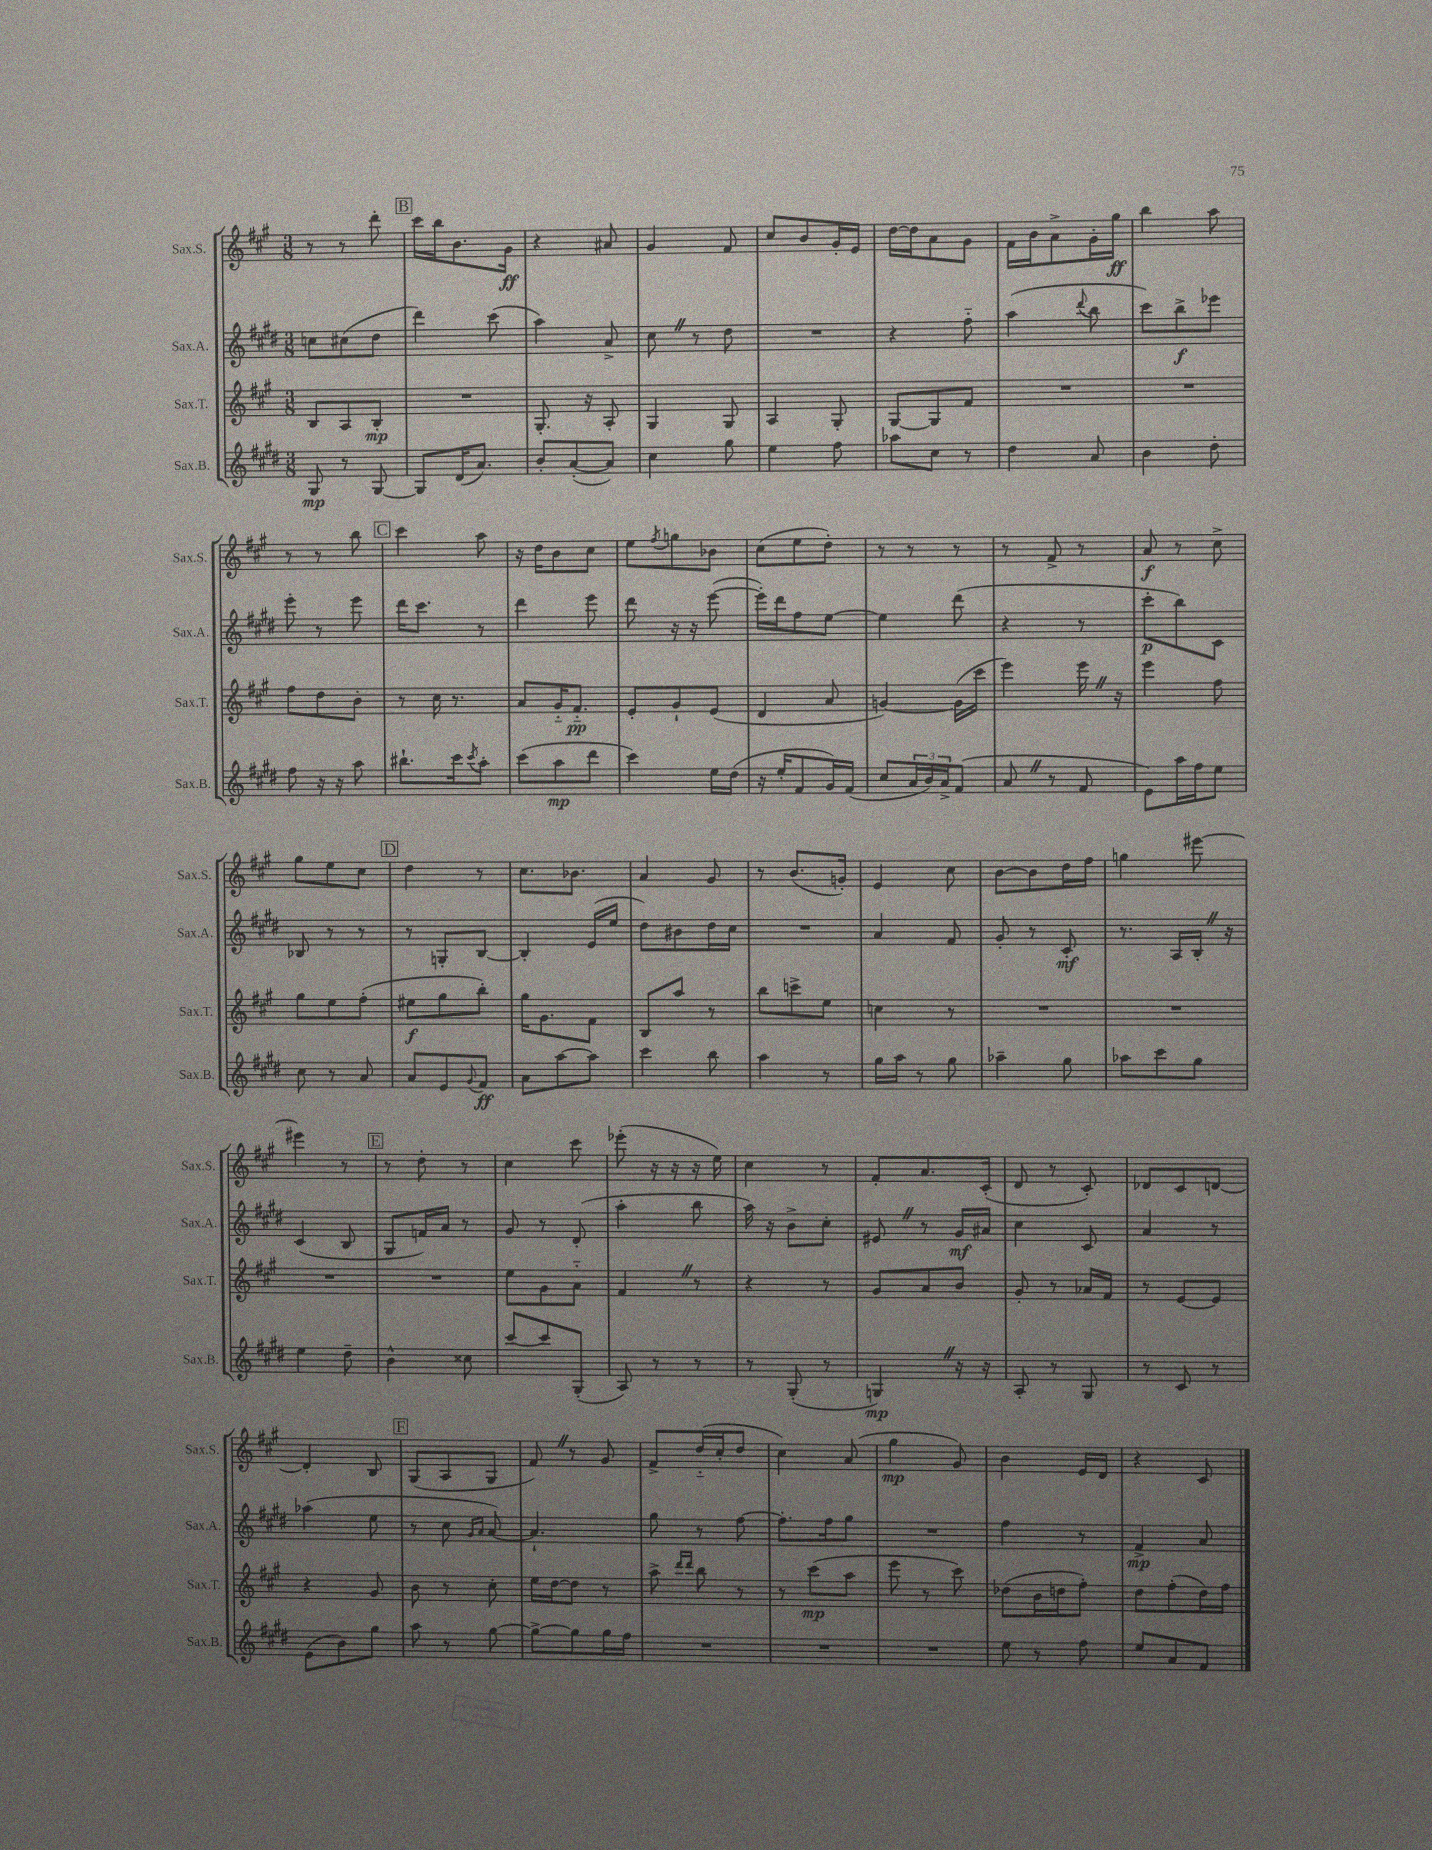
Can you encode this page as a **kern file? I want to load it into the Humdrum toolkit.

**kern	**kern	**kern	**kern
*staff4	*staff3	*staff2	*staff1
*clefG2	*clefG2	*clefG2	*clefG2
*k[f#c#g#d#]	*k[f#c#g#]	*k[f#c#g#d#]	*k[f#c#g#]
*M3/8	*M3/8	*M3/8	*M3/8
8G#	8B	8cc	8r
8r	8A	(8cc#	8r
[8G#	8B'	8dd#	8ddd'
=	=	=	=
8G#]	4.r	4ddd#)	16ccc#
.	.	.	16bb
(16d#	.	.	8.b
8.a)	.	.	.
.	.	(8ccc#	.
.	.	.	16g#
=	=	=	=
8b'	8.G#'	4aa)	4r
([8a'	.	.	.
.	16r	.	.
8a])	8A'	8a^	8a#
=	=	=	=
4cc#	4G#	8cc#	4g#
.	.	8r	.
8gg#	8G#	8dd#	8f#
=	=	=	=
4ee	4A	4.r	8cc#
.	.	.	8b
8ff#	8G#'	.	16g#'
.	.	.	16e
=	=	=	=
8aa-	[8G#	4r	[16dd
.	.	.	16dd]
8cc#	8G#]	.	8a
8r	8f#	8ff#'~	8g#
=	=	=	=
4dd#	4.r	(4aa	16f#
.	.	.	16b
.	.	.	8a^
.	.	8qqddd#	.
8a	.	8bb	16g#'
.	.	.	16gg#
=	=	=	=
4b	4.r	8ccc#)	4bb
.	.	8bb^	.
8dd#'	.	8eee-	8aa
=	=	=	=
8ff#	8ff#	8eee'	8r
16r	8dd	8r	8r
16r	.	.	.
8aa	8b'	8eee	8bb
=	=	=	=
8.bb#`	8r	16ddd#	4ccc#
.	.	8.ccc#	.
.	16cc#	.	.
16ccc#	8.r	.	.
8qccc#	.	.	.
8aa'	.	8r	8aa
=	=	=	=
(8ccc#	8a	4ddd#	16r
.	.	.	16dd
8aa	16g#'~	.	8b
.	8.f#'~	.	.
8ddd#	.	8eee	8cc#
=	=	=	=
4ccc#)	8e'	8ddd#	8ee
.	.	.	8qff#
.	8g#`	16r	8gg
.	.	16r	.
16ee	(8e	([8eee	8b-
(16dd#	.	.	.
=	=	=	=
16r	4d	16eee'])	(8cc#
16ee'	.	16ddd#	.
8f#	.	8ff#	8ee
16g#)	8a	[8ee	8dd')
(16f#	.	.	.
=	=	=	=
8cc#	[4g)	4ee]	8r
24a	.	.	8r
24b)	.	.	.
24a^	.	.	.
(8f#	(16g]	(8ddd#	8r
.	16ccc#	.	.
=	=	=	=
8a	4eee)	4r	8r
8r	.	.	8f#^
8f#	16eee	8r	8r
.	16r	.	.
=	=	=	=
8e)	4eee	8ccc#'	8a
16aa	.	8bb)	8r
16ff#	.	.	.
8ee	8ff#	8c#	8cc#^
=	=	=	=
8cc#	8gg#	8B-	8gg#
8r	8ee	8r	8ee
8a	(8ff#'	8r	8cc#
=	=	=	=
8a	8ee#	8r	4dd
8e	8gg#	8G'	.
8qqg#	.	.	.
8f#	8bb')	[8B	8r
=	=	=	=
8a	16gg#	4B']	8.cc#
.	8.g#	.	.
[8aa	.	.	.
.	.	.	8.b-
8aa]	8f#	(16e	.
.	.	16ee	.
=	=	=	=
4ccc#	8B	8dd#)	4a
.	8aa	8b#	.
8bb	8r	16dd#	8g#
.	.	16cc#	.
=	=	=	=
4aa	8bb	4.r	8r
.	8ccc^	.	(8.b
8r	8ee	.	.
.	.	.	16g')
=	=	=	=
16gg#	4cc	4a	4e
16aa	.	.	.
8r	.	.	.
8gg#	8r	8f#	8cc#
=	=	=	=
4aa-~	4.r	8g#'	[8b
.	.	8r	8b]
8gg#	.	8c#'	16dd
.	.	.	16ff#
=	=	=	=
8aa-	4.r	8.r	4gg
8ccc#	.	.	.
.	.	16A	.
8gg#	.	16B'	[8eee#
.	.	16r	.
=	=	=	=
4ee	4.r	(4c#	4eee#]
8dd#~	.	8B	8r
=	=	=	=
4b^^	4.r	8G#	8r
.	.	16f)	8dd'
.	.	16a	.
8cc##	.	8r	8r
=	=	=	=
[8ccc#	8ee	8g#	4cc#
8ccc#]	8g#	8r	.
(8G#'	8a'~	(8d#'	8ccc#
=	=	=	=
8A)	4f#	4aa'	(8eee-'
8r	.	.	16r
.	.	.	16r
8r	8r	8bb	16r
.	.	.	16ee)
=	=	=	=
8r	4r	16aa)	4cc#
.	.	16r	.
(8G#'	.	8b^	.
8r	8r	8cc#'	8r
=	=	=	=
4G)	8g#	8e#	8f#'
.	8a	8r	8.a
16r	8b	16g#	.
16r	.	16a#	(16c#'
=	=	=	=
8A'	8g#'	4cc#	8d
8r	8r	.	8r
8G#	16a-	8c#	8c#')
.	16f#	.	.
=	=	=	=
8r	8r	4a	8d-
8c#	[8e	.	8c#
8r	8e]	8r	[8d
=	=	=	=
(8e	4r	(4aa-	4d']
8b)	.	.	.
8gg#	8g#	8ee	8B
=	=	=	=
8aa	8b	8r	(8G#
8r	8r	8cc#	8A
.	.	16qqg#	.
.	.	16qqa	.
[8gg#	8cc#'	[8a)	8G#
=	=	=	=
8gg#^_	16ee	4.a`]	8f#)
.	[16dd	.	.
8gg#]	8dd]	.	8r
16gg#	8r	.	8g#
16ff#	.	.	.
=	=	=	=
4.r	8aa^	8gg#	8f#^
.	16qqddd	.	.
.	16qqddd	.	.
.	8bb	8r	(16dd'~
.	.	.	16cc#'
.	8r	[8ff#	8dd
=	=	=	=
4.r	8r	8.ff#']	4cc#)
.	(8ccc#	.	.
.	.	16ff#	.
.	8aa	8gg#	(8a
=	=	=	=
4.r	8eee	4.r	4gg#
.	8r	.	.
.	8ccc#)	.	8g#)
=	=	=	=
8ee	(8dd-	4ff#	4b
8r	16b	.	.
.	16dd	.	.
8ff#	8ff#')	8r	16e
.	.	.	16d
=	=	=	=
8ee	8dd	4f#^	4r
8a	(8ff#'	.	.
8f#	16dd)	8a	8c#
.	16ff#	.	.
==	==	==	==
*-	*-	*-	*-
